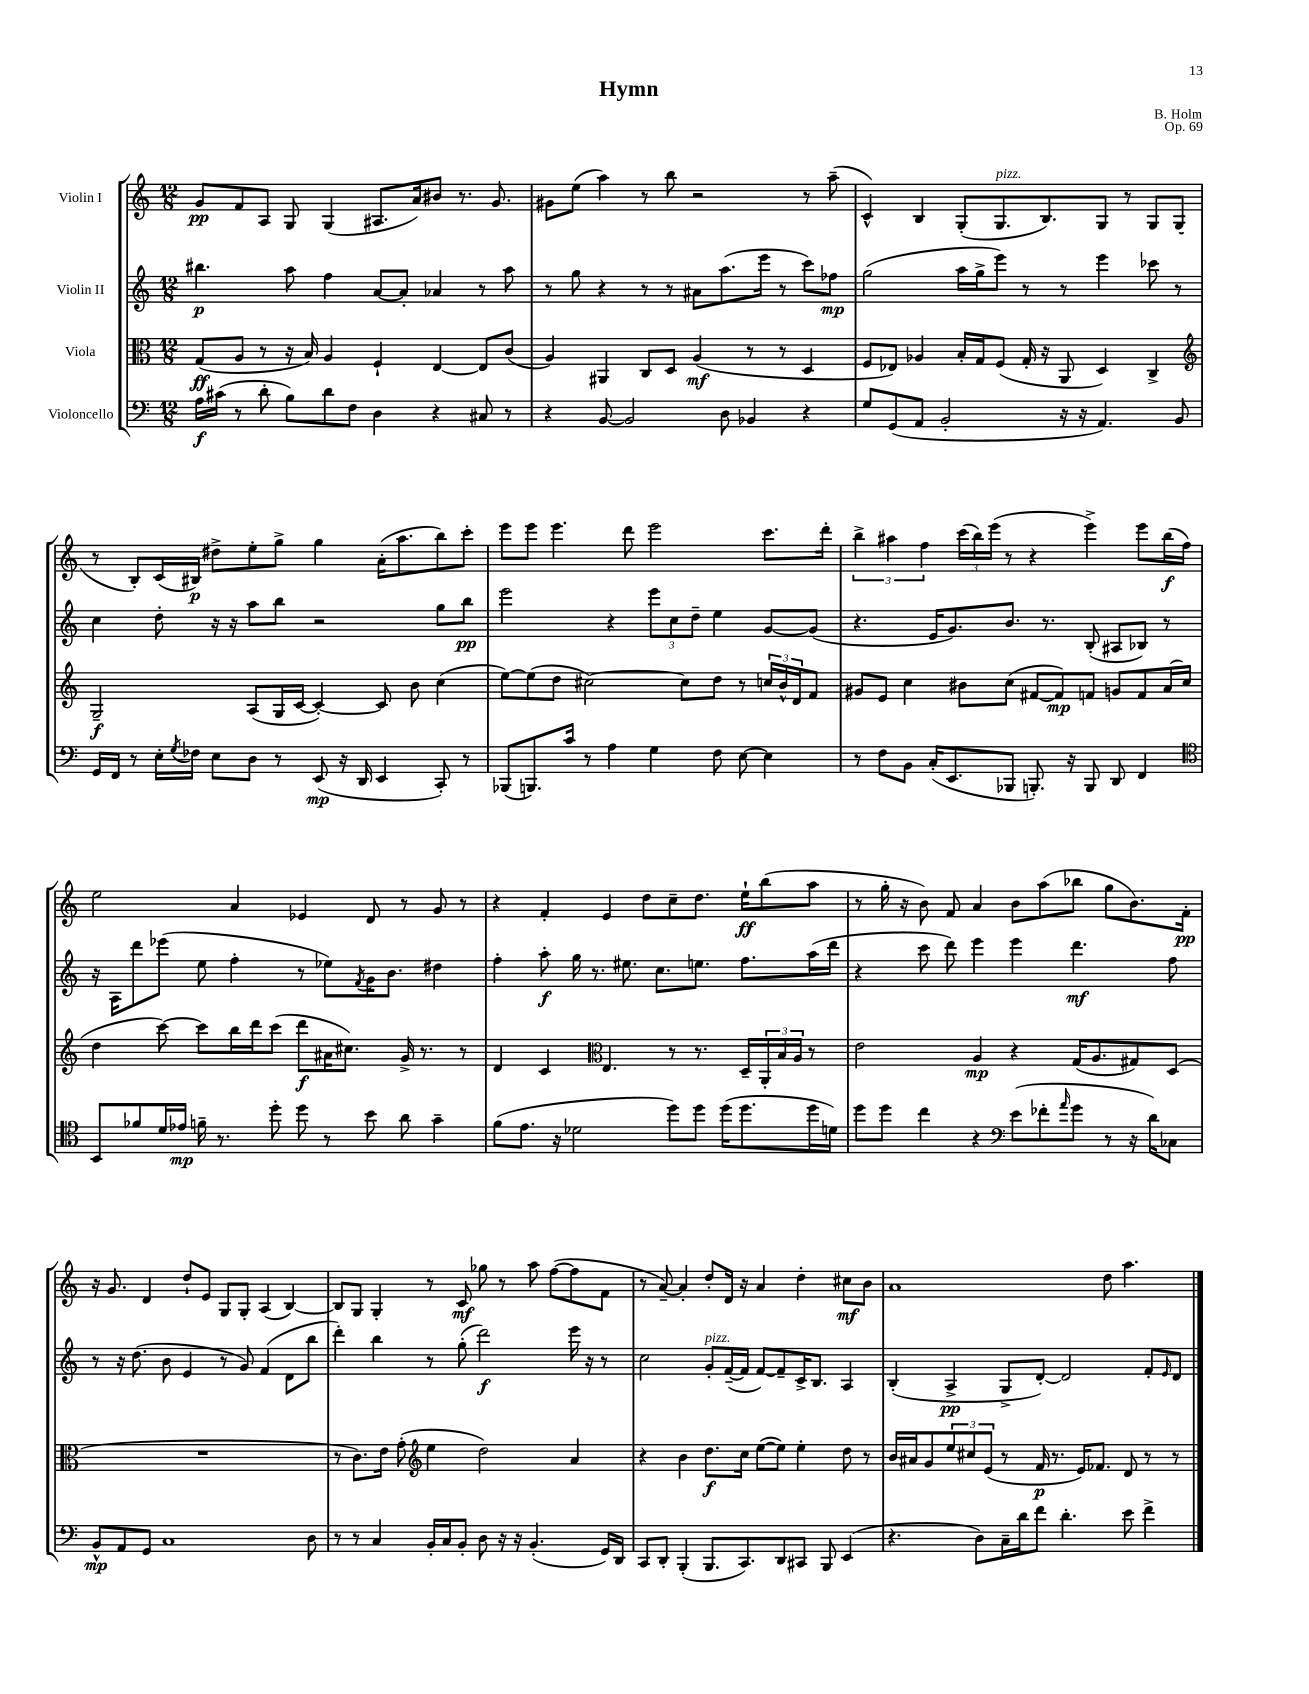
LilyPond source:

\header { title = "Hymn" composer = "B. Holm" opus = "Op. 69" }
<<
\new StaffGroup <<
\new Staff = "s0" \with { instrumentName = "Violin I" } {
    \clef treble \key c \major \numericTimeSignature \time 12/8
    g'8\pp f'8 a8 g8 g4( ais8. a'16) bis'8 r8. g'8. |
    gis'8 e''8( a''4) r8 b''8 r2 r8 a''8--( |
    c'4-^) b4 g8-.( g8.^\markup { \italic "pizz." } b8.) g8 r8 g8 g8( |
    r8 b8-.) c'16( bis16\p) dis''8-> e''8-. g''8-> g''4 a'16-.( a''8. b''8) c'''8-. |
    e'''8 e'''8 e'''4. d'''8 e'''2 c'''8. d'''16-. |
    \tuplet 3/2 { b''4-> ais''4 f''4 } \tuplet 3/2 { c'''16( b''16) e'''16( } r8 r4 e'''4->) e'''8 b''16\f( f''16) |
    e''2 a'4 ees'4 d'8 r8 g'8 r8 |
    r4 f'4-. e'4 d''8 c''8-- d''8. e''16-!\ff b''8( a''8 |
    r8 g''16-. r16 b'8) f'8 a'4 b'8 a''8( bes''8 g''8 b'8.) f'16-.\pp |
    r16 g'8. d'4 d''8-! e'8 g8 g8-. a4( b4~) |
    b8 g8 g4-. r8 c'8\mf ges''8 r8 a''8 f''8~( f''8 f'8 |
    r8 a'8~--) a'4-. d''8-. d'16 r16 a'4 d''4-. cis''8\mf b'8 |
    a'1 d''8 a''4. \bar "|." |
}
\new Staff = "s1" \with { instrumentName = "Violin II" } {
    \clef treble \key c \major \numericTimeSignature \time 12/8
    bis''4.\p a''8 f''4 a'8~ a'8-. aes'4 r8 a''8 |
    r8 g''8 r4 r8 r8 ais'8 a''8.( e'''16 r8 c'''8) fes''8\mp |
    g''2( a''16 g''16-> e'''8) r8 r8 e'''4 ces'''8 r8 |
    c''4 d''8-. r16 r16 a''8 b''8 r2 g''8 b''8\pp |
    e'''2 r4 \tuplet 3/2 { e'''8 c''8 d''8-- } e''4 g'8~ g'8( |
    r4. e'16 g'8.) b'8. r8. b8-.( ais8 bes8) r8 |
    r16 a16 d'''8 ees'''8( e''8 f''4-. r8 ees''8) \acciaccatura { f'8 } g'16 b'8. dis''4 |
    f''4-. a''8-.\f g''16 r8. eis''8. c''8. e''8. f''8. a''16( d'''16 |
    r4 c'''8 d'''8) e'''4 e'''4 d'''4.\mf f''8 |
    r8 r16 d''8.( b'8 e'4 r8 g'8) f'4( d'8 b''8 |
    d'''4-.) b''4 r8 g''8-.( d'''2\f) e'''16 r16 r8 |
    c''2 g'8-.^\markup { \italic "pizz." } f'16~--( f'16 f'8~) f'8-- c'16-> b8. a4 |
    b4-.( a4->\pp g8-> d'8~-.) d'2 f'8-. \grace { e'16 } d'8 \bar "|." |
}
\new Staff = "s2" \with { instrumentName = "Viola" } {
    \clef alto \key c \major \numericTimeSignature \time 12/8
    g8\ff( a8 r8 r16 b16) a4 f4-! e4~ e8 c'8( |
    a4) ais,4 c8 d8 a4\mf( r8 r8 d4 |
    f8 ees8) aes4 b16-. g16 f8( g16-. r16 a,8 d4) c4-> |
    \clef treble g2--\f a8( g16 c'16~ c'4~-.) c'8 b'8 c''4( |
    e''8~) e''8( d''8 cis''2~) cis''8 d''8 r8 \tuplet 3/2 { c''16 b'16-^ d'16 } f'8 |
    gis'8 e'8 c''4 bis'8 c''8( fis'8~ fis'8\mp) f'8 g'8 f'8 a'16( c''16 |
    d''4 c'''8~) c'''8 b''16 d'''16 c'''8( d'''8\f ais'16 cis''8.) g'16-> r8. r8 |
    d'4 c'4 \clef alto e4. r8 r8. d16-- \tuplet 3/2 { a,16-. b16 a16 } r8 |
    e'2 a4\mp r4 g16( a8. gis8) d8( |
    R1. |
    r8 c'8.) e'16 g'8-.( \clef treble e''4 d''2) a'4 |
    r4 b'4 d''8.\f c''16 e''8~( e''8) e''4-. d''8 r8 |
    b'16 ais'16 g'8 \tuplet 3/2 { e''8 cis''8 e'8( } r8 f'16\p r8. e'16) fes'8. d'8 r8 r8 \bar "|." |
}
\new Staff = "s3" \with { instrumentName = "Violoncello" } {
    \clef bass \key c \major \numericTimeSignature \time 12/8
    a16\f cis'16( r8 d'8-. b8) d'8 f8 d4 r4 cis8 r8 |
    r4 b,8~ b,2 d8 bes,4 r4 |
    g8 g,8( a,8 b,2-. r16 r16 a,4.) b,8 |
    g,16 f,16 r8 e16-. \acciaccatura { g8 } fes16 e8 d8 r8 e,8\mp( r16 d,16 e,4 c,8-.) r8 |
    bes,,8( b,,8.) c'16 r8 a4 g4 f8 e8~ e4 |
    r8 f8 b,8 c16-.( e,8. bes,,8 b,,8.-.) r16 b,,8 d,8 f,4 |
    \clef tenor b,8 fes'8 d'16 ees'16\mp f'16-- r8. d''8-. d''8 r8 b'8 a'8 g'4-- |
    f'8( e'8. r16 des'2 d''8) d''8 d''16( d''8. d''16 d'16) |
    d''8 d''8 c''4 r4 \clef bass e'8( fes'8-. \grace { a'16 } g'8 r8 r16 d'16) ces8 |
    b,8-^\mp a,8 g,8 c1 d8 |
    r8 r8 c4 b,16-. c16 b,8-. d8 r16 r16 b,4.-.( g,16) d,16 |
    c,8 d,8-. b,,4-.( b,,8. c,8.) d,8 cis,8 b,,8 e,4( |
    r4. d8) c16-- d'16 f'8 d'4.-. e'8 f'4-> \bar "|." |
}
>>
>>
\layout { \context { \Score \remove "Bar_number_engraver" } }
